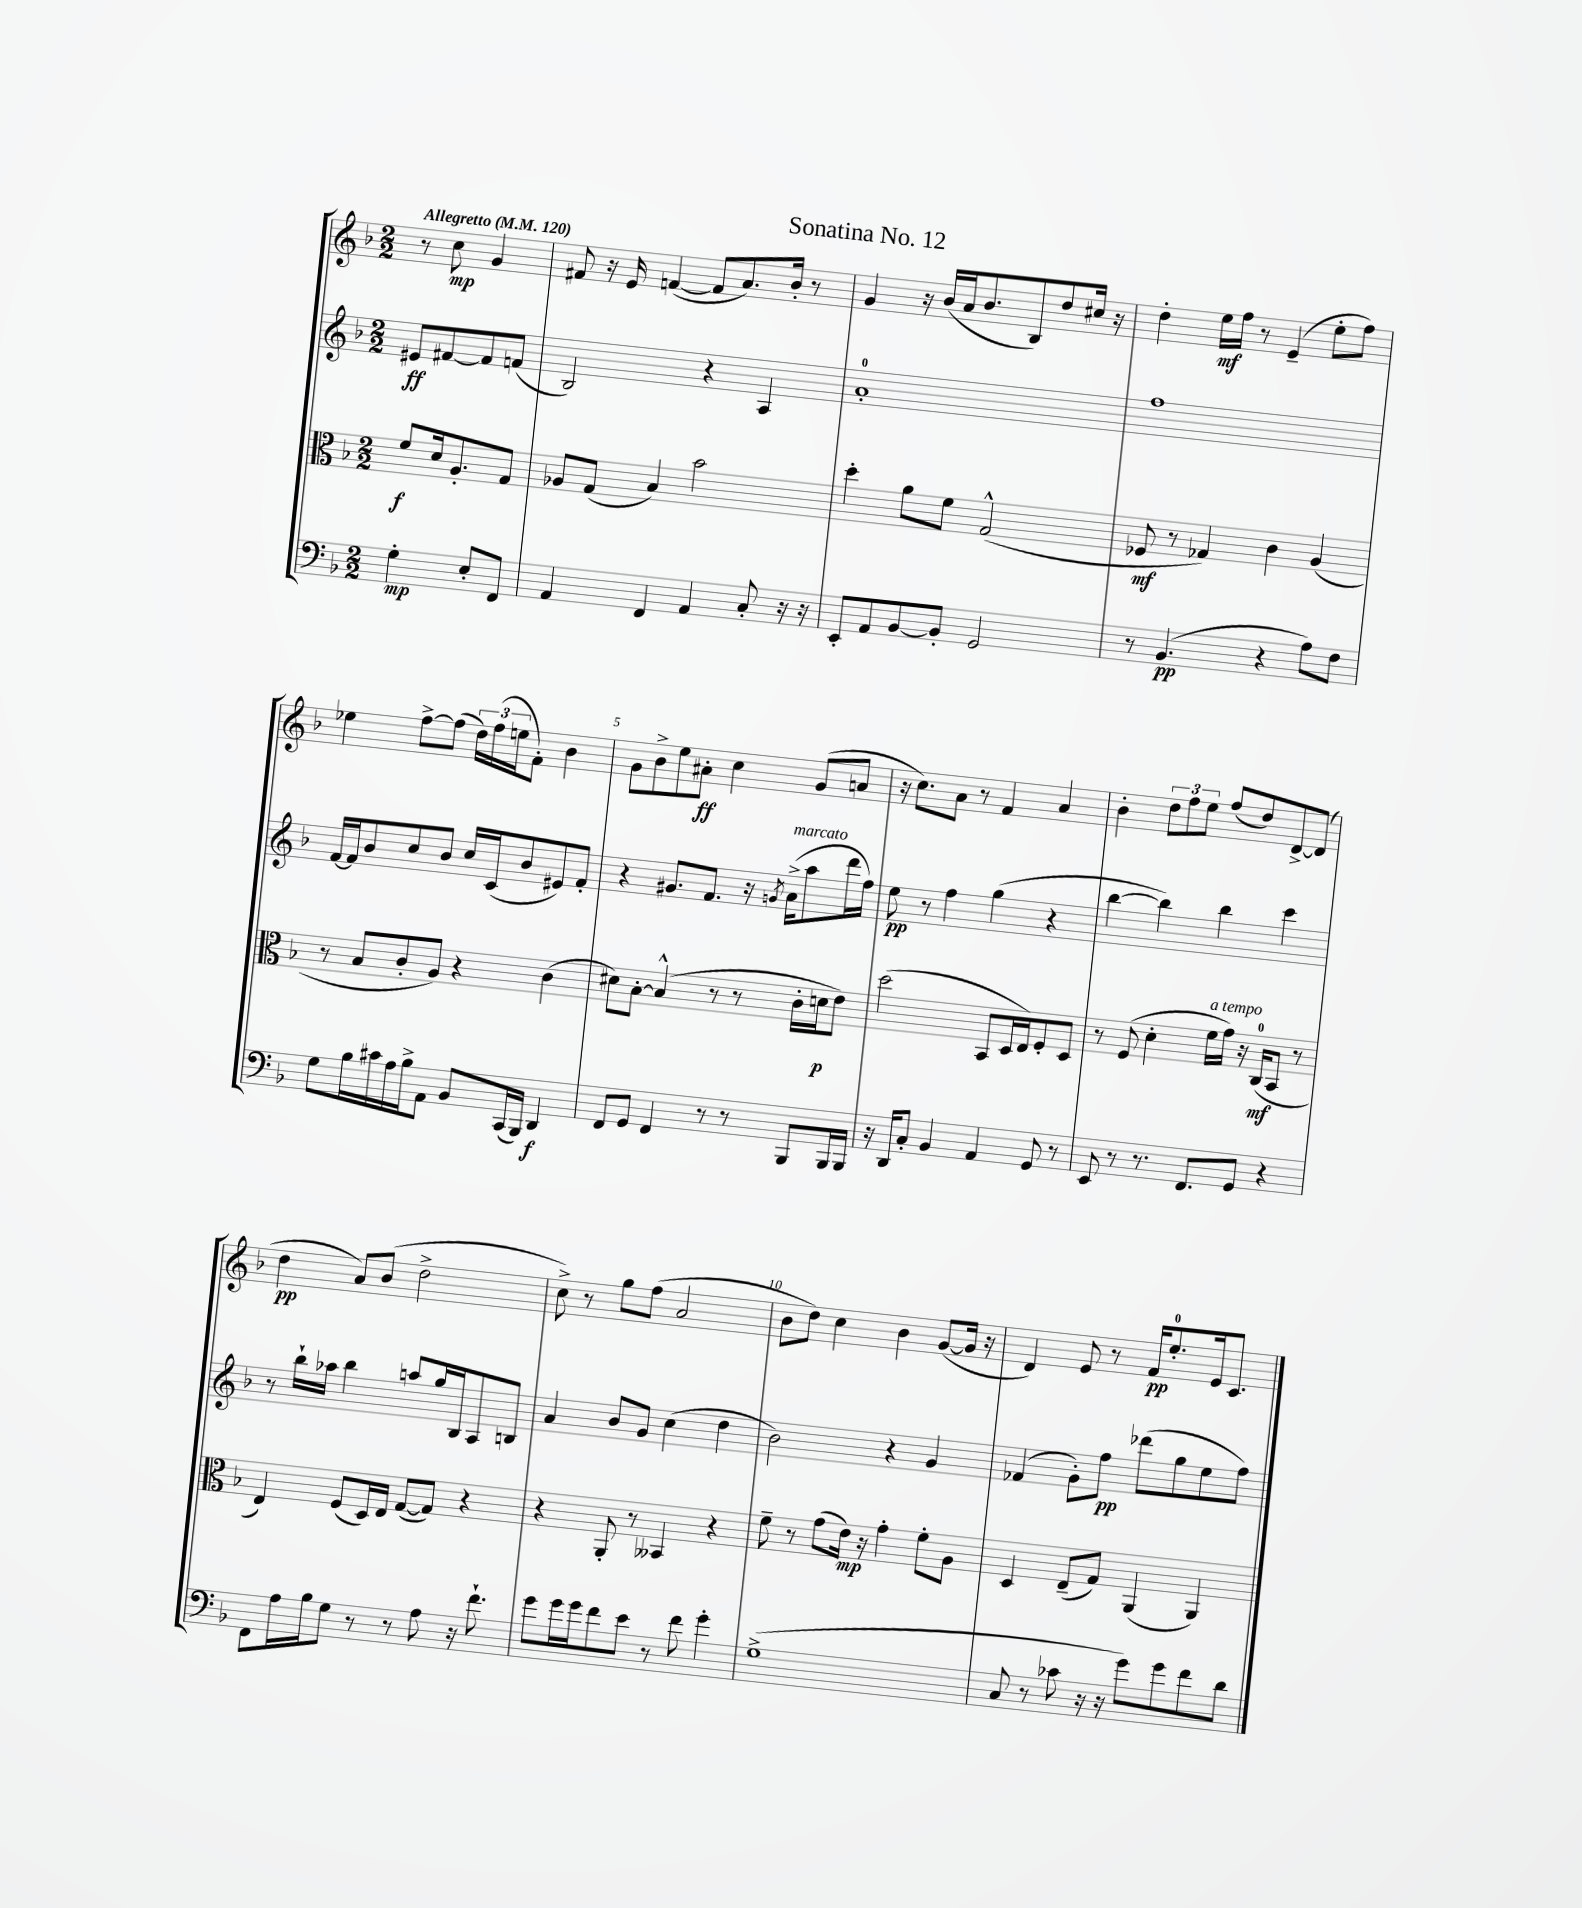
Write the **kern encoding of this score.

**kern	**dynam	**kern	**dynam	**kern	**dynam	**kern	**dynam
*part4	*part4	*part3	*part3	*part2	*part2	*part1	*part1
*staff4	*staff4	*staff3	*staff3	*staff2	*staff2	*staff1	*staff1
*clefF4	*	*clefC3	*	*clefG2	*	*clefG2	*
*k[b-]	*	*k[b-]	*	*k[b-]	*	*k[b-]	*
*M2/2	*	*M2/2	*	*M2/2	*	*M2/2	*
*MM120	*	*MM120	*	*MM120	*	*MM120	*
=	=	=	=	=	=	=	=
!	!	!	!	!	!	!LO:TX:a:B:t=Allegretto	!
4G'\	mp	8f/L	f	8e#X/L	ff	8r	.
.	.	16d/k	.	[8f#X/	.	8cc\	mp
.	.	8.A'/	.	.	.	.	.
8E'/L	.	.	.	8f#/]	.	4g/	.
8FF/J	.	8G/J	.	(8fn/J	.	.	.
=1	=1	=1	=1	=1	=1	=1	=1
4AA/	.	8A-X/L	.	2B-/)	.	8f#X/	.
.	.	(8G/J	.	.	.	16r	.
.	.	.	.	.	.	16e/	.
4FF/	.	4B-/)	.	.	.	([4fn/	.
4AA/	.	2b-\	.	4r	.	8f/L]	.
.	.	.	.	.	.	8.a/)	.
8C'/	.	.	.	4A/	.	.	.
.	.	.	.	.	.	16b-'/Jk	.
16r	.	.	.	.	.	8r	.
16r	.	.	.	.	.	.	.
=2	=2	=2	=2	=2	=2	=2	=2
8EE'/L	.	4dd'\	.	1a'	.	4g/	.
8AA/	.	.	.	.	.	.	.
[8BB-/	.	8a\L	.	.	.	16r	.
.	.	.	.	.	.	(16b-/LL	.
8BB-'/J]	.	8f\J	.	.	.	16a/J	.
.	.	.	.	.	.	8.b-/	.
2GG/	.	(2G^^/	.	.	.	.	.
.	.	.	.	.	.	8B-/)	.
.	.	.	.	.	.	8dd/	.
.	.	.	.	.	.	16cc#X/Jk	.
.	.	.	.	.	.	16r	.
=3	=3	=3	=3	=3	=3	=3	=3
8r	.	8F-X/	mf	1ff	.	4dd'\	.
(4.BB-/	pp	8r	.	.	.	.	.
.	.	4G-X/)	.	.	.	16ee\LL	mf
.	.	.	.	.	.	16ff\JJ	.
.	.	.	.	.	.	8r	.
4r	.	4c\	.	.	.	(4e~/	.
8A\L)	.	(4A/	.	.	.	8ee'\L	.
8F\J	.	.	.	.	.	8ff\J)	.
!!LO:LB:g=z
=4	=4	=4	=4	=4	=4	=4	=4
8G\L	.	8r	.	[16f/LL	.	4ee-X\	.
.	.	.	.	16f/J]	.	.	.
16B-\L	.	8B-/L	.	8b-/	.	.	.
16c#X\	.	.	.	.	.	.	.
16A\	.	8c'/	.	8cc/	.	[8ff^\L	.
16B-^\J	.	.	.	.	.	.	.
8AA\J	.	8A/J)	.	8b-/J	.	(8ff\J]	.
8BB-/L	.	4r	.	16cc/LL	.	24dd\LL)	.
.	.	.	.	.	.	(24ff\	.
.	.	.	.	(16c/J	.	.	.
.	.	.	.	.	.	24een\J	.
(16CC/L	.	.	.	8b-/	.	8f'\J)	.
16BBB-/JJ)	.	.	.	.	.	.	.
4DD/	f	(4c\	.	8e#X/)	.	4b-\	.
.	.	.	.	8f'/J	.	.	.
=5	=5	=5	=5	=5	=5	=5	=5
8FF/L	.	8d#X\L)	.	4r	.	8g\L	.
8GG/J	.	[8B-'\J	.	.	.	8b-^\	.
4FF/	.	(4B-^^/]	.	8.g#X/L	.	8ee\	.
.	.	.	.	.	.	8a#X'\J	ff
.	.	.	.	8.f/J	.	.	.
8r	.	8r	.	.	.	4cc\	.
8r	.	8r	.	16r	.	.	.
.	.	.	.	8qgn/	.	.	.
!	!	!	!	!LO:TX:a:i:t=marcato	!	!	!
.	.	.	.	(16a^\KL	.	.	.
8BBB-/L	.	16c'\LL	.	8aa\	.	(8g/L	.
.	.	16dn\J	p	.	.	.	.
16BBB-/L	.	8e\J)	.	16ddd\L	.	8an/J	.
16BBB-/JJ	.	.	.	16ff\JJ)	.	.	.
=6	=6	=6	=6	=6	=6	=6	=6
16r	.	(2dd\	.	8ee\	pp	16r	.
16DD/KL	.	.	.	.	.	8.cc\L)	.
8C'/J	.	.	.	8r	.	.	.
4BB-/	.	.	.	4ff\	.	8a\J	.
.	.	.	.	.	.	8r	.
4AA/	.	8BB-/L	.	(4gg\	.	4f/	.
.	.	16D/L	.	.	.	.	.
.	.	16E/J)	.	.	.	.	.
8GG/	.	8F'/	.	4r	.	4a/	.
8r	.	8D/J	.	.	.	.	.
=7	=7	=7	=7	=7	=7	=7	=7
8EE/	.	8r	.	[4bb-\	.	4b-'\	.
8r	.	(8F/	.	.	.	.	.
8.r	.	4d'\	.	4bb-\])	.	12dd\L	.
.	.	.	.	.	.	12ff\	.
.	.	.	.	.	.	12ee\J	.
8.FF/L	.	.	.	.	.	.	.
!	!	!LO:TX:a:i:t=a tempo	!	!	!	!	!
.	.	16f\LL	.	4bb-\	.	(8ff/L	.
.	.	16g\JJ)	.	.	.	.	.
8GG/J	.	16r	.	.	.	8dd/)	.
.	.	(16C/KL	mf	.	.	.	.
4r	.	8BB-/J	.	4ccc\	.	[8d^/	.
.	.	8r	.	.	.	(8d/J]	.
!!LO:LB:g=z
=8	=8	=8	=8	=8	=8	=8	=8
8FF\L	.	4E/)	.	8r	.	4dd\	pp
16A\L	.	.	.	16bb-`\LL	.	.	.
16B-\J	.	.	.	16aa-X\JJ	.	.	.
8G\J	.	(8F/L	.	4bb-\	.	8a/L)	.
8r	.	16D/L)	.	.	.	(8b-/J	.
.	.	16E/JJ	.	.	.	.	.
8r	.	([8G/L	.	8aan/L	.	2dd^\	.
8A\	.	8G/J])	.	16gg/L	.	.	.
.	.	.	.	16B-/J	.	.	.
16r	.	4r	.	8A/	.	.	.
8.f`\	.	.	.	.	.	.	.
.	.	.	.	8Bn/J	.	.	.
=9	=9	=9	=9	=9	=9	=9	=9
8g\L	.	4r	.	4a/	.	8cc^\)	.
16g\L	.	.	.	.	.	8r	.
16g\J	.	.	.	.	.	.	.
8f\	.	8AA'/	.	8b-/L	.	8gg\L	.
8e\J	.	8r	.	8g/J	.	(8ff\J	.
8r	.	4BB--X/	.	(4cc\	.	2a/	.
8f\	.	.	.	.	.	.	.
4g'\	.	4r	.	4dd\	.	.	.
=10	=10	=10	=10	=10	=10	=10	=10
(1G^	.	8f~\	.	2b-\)	.	8b-\L	.
.	.	8r	.	.	.	8dd\J)	.
.	.	(8g\L	.	.	.	4cc\	.
.	.	16e\Jk)	mp	.	.	.	.
.	.	16r	.	.	.	.	.
.	.	4g'\	.	4r	.	4b-\	.
.	.	8f'\L	.	4g/	.	([8g/L	.
.	.	8A\J	.	.	.	16g/Jk]	.
.	.	.	.	.	.	16r	.
=11	=11	=11	=11	=11	=11	=11	=11
8C/	.	4D/	.	(4f-X/	.	4d/)	.
8r	.	.	.	.	.	.	.
8c-X\	.	(8E~/L	.	8g'\L)	.	8e/	.
16r	.	8G/J)	.	8ff\J	pp	8r	.
16r	.	.	.	.	.	.	.
8g\L)	.	(4AA/	.	(8ddd-X\L	.	16f/KL	pp
.	.	.	.	.	.	8.ee'/	.
8g\	.	.	.	8gg\	.	.	.
8f\	.	4AA/)	.	8ee\	.	16e/k	.
.	.	.	.	.	.	8.c/J	.
8d\J	.	.	.	8ff\J)	.	.	.
==	==	==	==	==	==	==	==
*-	*-	*-	*-	*-	*-	*-	*-
